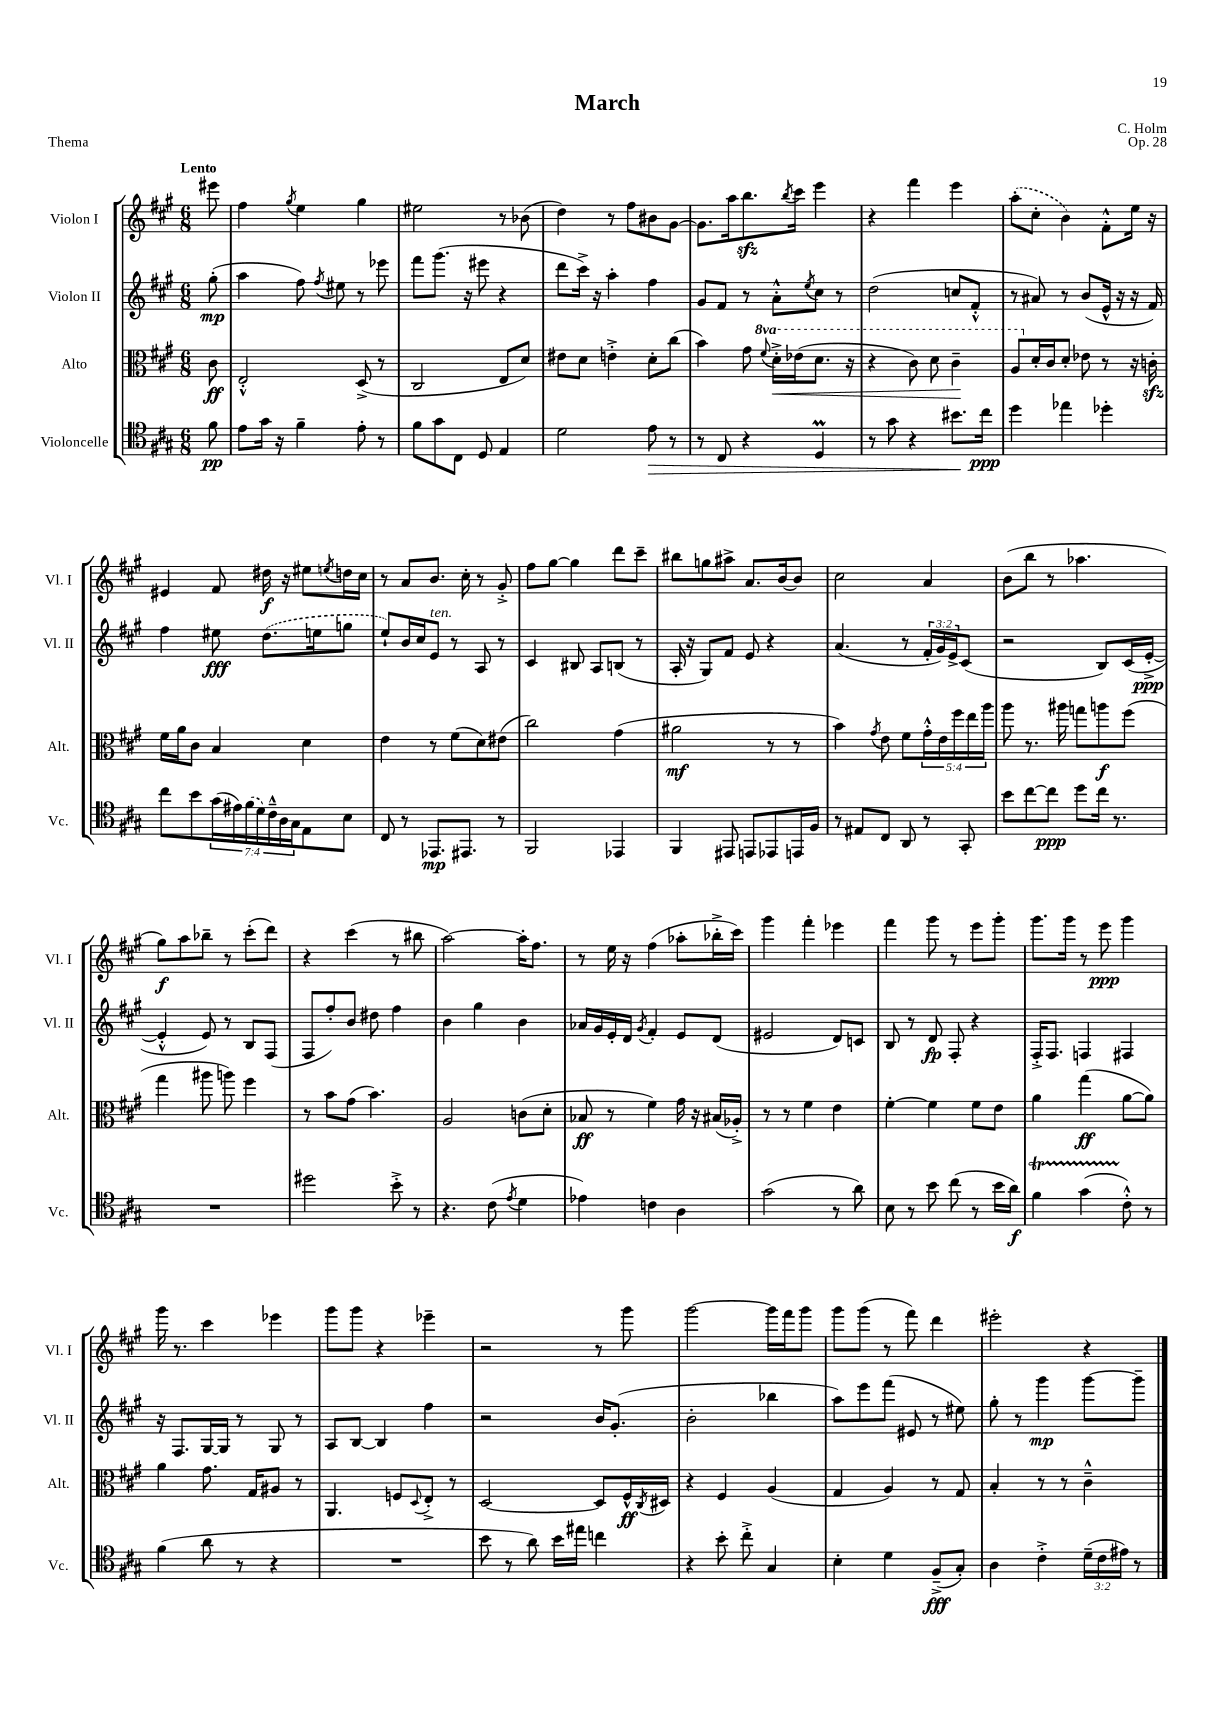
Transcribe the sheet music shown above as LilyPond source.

\header { title = "March" composer = "C. Holm" opus = "Op. 28" piece = "Thema" }
<<
\new StaffGroup <<
\new Staff = "s0" \with { instrumentName = "Violon I" shortInstrumentName = "Vl. I" } {
    \clef treble \key a \major \numericTimeSignature \time 6/8 \partial 8 \tempo "Lento"
    eis'''8 |
    fis''4 \acciaccatura { gis''8 } e''4 gis''4 |
    eis''2 r8 bes'8( |
    d''4) r8 fis''8 bis'8 gis'8~ |
    gis'8. a''16 b''8.\sfz \acciaccatura { b''8 } cis'''16 e'''4 |
    r4 fis'''4 e'''4 |
    \once \slurDashed a''8-.( cis''8-. b'4) fis'8-.-^ e''16 r16 |
    eis'4 fis'8 dis''16\f r16 eis''8 \acciaccatura { e''8 } d''16 cis''16 |
    r8 a'8 b'8. cis''16-. r8 gis'8-.-> |
    fis''8 gis''8~ gis''4 d'''8 cis'''8-- |
    bis''8 g''8 ais''8-> a'8. b'16~ b'8 |
    cis''2 a'4 |
    b'8( b''8 r8 aes''4. |
    gis''8\f) a''8 bes''8-- r8 cis'''8-.( d'''8) |
    r4 cis'''4( r8 bis''8 |
    a''2~) a''16-. fis''8. |
    r8 e''16 r16 fis''4( aes''8-. bes''16-.-> cis'''16) |
    gis'''4 fis'''4-. ees'''4 |
    fis'''4 gis'''8 r8 e'''8 gis'''8-. |
    gis'''8. gis'''16 r8 e'''8\ppp gis'''4 |
    gis'''16 r8. cis'''4 ees'''4 |
    gis'''8 gis'''8 r4 ees'''4-- |
    r2 r8 gis'''8 |
    gis'''2~ gis'''16 fis'''16 gis'''8 |
    gis'''8 gis'''8( r8 fis'''8) d'''4 |
    eis'''2-. r4 \bar "|." |
}
\new Staff = "s1" \with { instrumentName = "Violon II" shortInstrumentName = "Vl. II" } {
    \clef treble \key a \major \numericTimeSignature \time 6/8 \override Staff.TupletNumber.text = #tuplet-number::calc-fraction-text \partial 8
    gis''8-.\mp( |
    a''4 fis''8) \acciaccatura { fis''8 } eis''8 r8 ees'''8 |
    fis'''8 gis'''8.( r16 eis'''8 r4 |
    d'''8 cis'''16->) r16 a''4-. fis''4 |
    gis'8 fis'8 r8 a'8-.-^ \acciaccatura { e''8 } cis''8 r8 |
    d''2( c''8 fis'8-.-^ |
    r8 ais'8) r8 b'8( e'16-^ r16 r16 fis'16) |
    fis''4 eis''8\fff \once \slurDashed d''8.( e''16 g''8 |
    e''8-!) b'16 cis''16 e'8^\markup { \italic "ten." } r8 a8 r8 |
    cis'4 bis8 a8 b8( r8 |
    a16-. r16 gis8) fis'8 e'8 r4 |
    a'4.( r8 \tuplet 3/2 { fis'16-. gis'16) e'16-> } cis'8( |
    r2 b8) cis'16( e'16~-.->\ppp |
    e'4-.-^ e'8) r8 b8 fis8( |
    fis8 fis''8-.) b'8 dis''8 fis''4 |
    b'4 gis''4 b'4 |
    aes'16 gis'16 e'16-. d'16 \acciaccatura { gis'8 } fis'4-. e'8 d'8( |
    eis'2 d'8) c'8 |
    b8 r8 d'8\fp fis8-. r4 |
    fis16-.-> fis8. f4 fis4 |
    r16 fis8. gis16~ gis16 r8 gis8 r8 |
    a8 b8~ b4 fis''4 |
    r2 b'16 gis'8.-.( |
    b'2-. bes''4 |
    a''8) e'''8 fis'''8( eis'8 r8 eis''8) |
    gis''8-. r8 gis'''4\mp gis'''8~ gis'''8-- \bar "|." |
}
\new Staff = "s2" \with { instrumentName = "Alto" shortInstrumentName = "Alt." } {
    \clef alto \key a \major \numericTimeSignature \time 6/8 \override Staff.TupletNumber.text = #tuplet-number::calc-fraction-text \set Staff.ottavationMarkups = #ottavation-simple-ordinals \partial 8
    cis'8\ff |
    e2-.-^ d8->( r8 |
    cis2 e8 d'8) |
    eis'8 d'8 e'4-.-> d'8-. cis''8( |
    b'4) gis'8 \ottava #1 \appoggiatura { fis''8 } d''16-.->\< ees''16( d''8. r16 |
    r4 cis''8) d''8 cis''4--\! |
    a'8 \ottava #0 d'16-. cis'16 d'8-. ees'8 r8 r16 c'16-.\sfz |
    fis'16 a'16 cis'8 b4 d'4 |
    e'4 r8 fis'8( d'8) eis'8( |
    cis''2) gis'4( |
    ais'2\mf r8 r8 |
    b'4) \acciaccatura { gis'8 } e'8 fis'8 \tuplet 5/4 { gis'16-.-^ e'16 fis''16 e''16 a''16 } |
    a''8 r8. ais''16 g''8 a''8\f fis''8( |
    gis''4 ais''8 a''8) fis''4 |
    r8 b'8 gis'8( b'4.) |
    a2 c'8( d'8-. |
    bes8\ff r8 fis'4) gis'16 r16 bis16( aes16-.->) |
    r8 r8 fis'4 e'4 |
    fis'4~-. fis'4 fis'8 e'8 |
    a'4 gis''4\ff( a'8~ a'8) |
    a'4 gis'8. gis16 ais8 r8 |
    a,4. f8 \appoggiatura { d8 } e8-.-> r8 |
    d2~ d8 fis16-^\ff \acciaccatura { cis8 } dis16 |
    r4 fis4 a4( |
    gis4 a4) r8 gis8 |
    b4-. r8 r8 cis'4---^ \bar "|." |
}
\new Staff = "s3" \with { instrumentName = "Violoncelle" shortInstrumentName = "Vc." } {
    \clef tenor \key a \major \numericTimeSignature \time 6/8 \override Staff.TupletNumber.text = #tuplet-number::calc-fraction-text \partial 8
    fis'8\pp |
    e'8 gis'16 r16 fis'4-- e'8-. r8 |
    fis'8 gis'8 cis8 d8 e4 |
    d'2 e'8\> r8 |
    r8 cis8 r4 d4\prall |
    r8 gis'8 r4 bis'8.\! cis''16\ppp |
    d''4 ees''4 des''4-. |
    cis''8 b'8 \tuplet 7/4 { gis'16( eis'16) \once \slurDashed fis'16( d'16) cis'16---^ a16 gis16 } e8 b8 |
    cis8 r8 ees,8.\mp eis,8. r8 |
    fis,2 ees,4 |
    fis,4 eis,8 e,8 ees,8 e,16 fis16 |
    r8 eis8 cis8 a,8 r8 gis,8-. |
    b'8 cis''8~ cis''8\ppp d''8 cis''16 r8. |
    R2. |
    dis''2 b'8-.-> r8 |
    r4. cis'8( \acciaccatura { e'8 } d'4 |
    ees'4) c'4 a4 |
    gis'2( r8 a'8) |
    b8 r8 b'8 cis''8( r8 b'16 a'16\f) |
    fis'4\startTrillSpan gis'4( cis'8-.-^\stopTrillSpan) r8 |
    fis'4( a'8 r8 r4 |
    R2. |
    b'8 r8 a'8) b'16 eis''16 c''4 |
    r4 b'8-. cis''8-.-> gis4 |
    b4-. d'4 fis8--->\fff( gis8-.) |
    a4 cis'4-.-> \tuplet 3/2 { d'16--( cis'16 eis'16) } r8 \bar "|." |
}
>>
>>
\layout { \context { \Score \remove "Bar_number_engraver" } }
